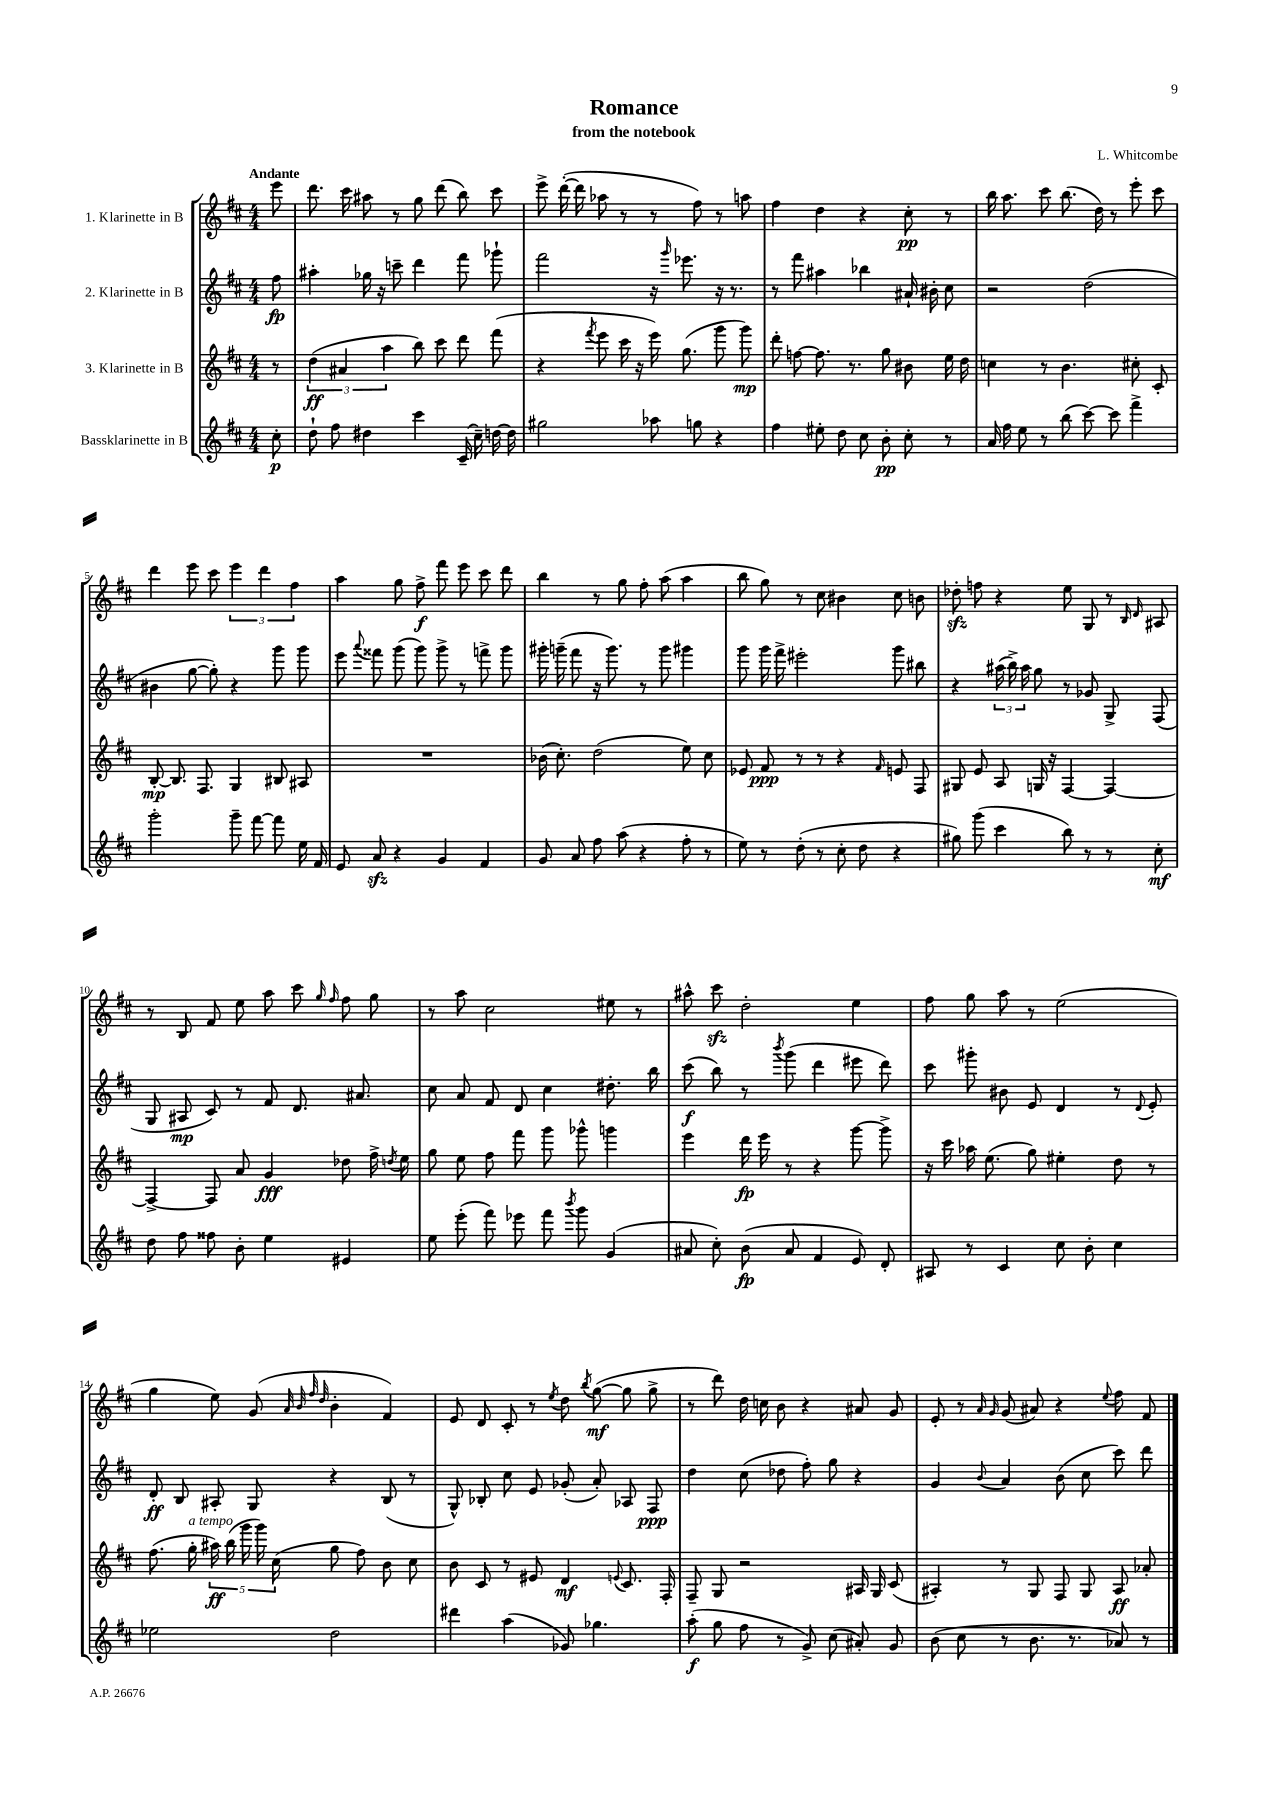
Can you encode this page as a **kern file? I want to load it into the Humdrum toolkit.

**kern	**kern	**kern	**kern
*staff4	*staff3	*staff2	*staff1
*clefG2	*clefG2	*clefG2	*clefG2
*k[f#c#]	*k[f#c#]	*k[f#c#]	*k[f#c#]
*M4/4	*M4/4	*M4/4	*M4/4
8cc#'	8r	8ff#	8eee
=	=	=	=
8dd`	(6dd	4aa#'	8.ddd
8ff#	.	.	.
.	6a#	.	.
.	.	.	16ccc#
4dd#	.	16gg-	8aa#
.	.	16r	.
.	6aa	.	.
.	.	8ccc~	8r
4ccc#	8bb)	4ddd	8gg
.	8ccc#	.	(8ddd
(16c#~	8ddd	8fff#	8bb)
16cc#~)	.	.	.
[16dd	(8fff#	8ggg-`	8ccc#
16dd]	.	.	.
=	=	=	=
2gg#	4r	2fff#	8eee^
.	.	.	([16ddd'
.	.	.	16ddd]
.	8qfff#	.	.
.	8eee	.	8aa-
.	16ccc#	.	8r
.	16r	.	.
8aa-	16eee)	16r	8r
.	.	16qqggg	.
.	(8.gg	8.eee-	.
8gg	.	.	8ff#)
4r	8ggg	16r	8r
.	.	8.r	.
.	8ggg)	.	8aa
=	=	=	=
4ff#	8ddd'	8r	4ff#
.	[8ff	8fff#	.
8ee#'	8.ff]	4aa#	4dd
8dd	.	.	.
.	8.r	.	.
8cc#	.	4bb-	4r
8b'	8gg	.	.
8cc#'	8b#	16a#`	8cc#'
.	.	16b#'	.
8r	16ee	8cc#	8r
.	16dd	.	.
=	=	=	=
16a	4cc	2r	16bb
16ff#	.	.	8.aa
8ee	.	.	.
8r	8r	.	8ccc#
(8bb	4.b	.	(8.bb
[8ccc#)	.	(2dd	.
.	.	.	16dd)
8ccc#]	.	.	8r
4fff#^	8cc#'	.	8eee'
.	8c#'	.	8ccc#
=	=	=	=
2ggg'	[8B'	4b#	4ddd
.	8.B]	.	.
.	.	[8gg	8eee
.	8.F#	.	.
.	.	8gg'])	8ccc#
8ggg~	4G	4r	6eee
[8fff#	.	.	.
.	.	.	6ddd
8fff#]	8B#	8ggg	.
.	.	.	6ff#
16ee	8A#	8ggg	.
16f#	.	.	.
=	=	=	=
8e	1r	8eee	4aa
.	.	8qqaaa	.
8a	.	8fff##	.
4r	.	(8ggg	8gg
.	.	8ggg)	8ff#^
4g	.	8ggg^	8fff#
.	.	8r	8eee
4f#	.	8fff^	8ccc#
.	.	8ggg	8ddd
=	=	=	=
8g	(16b-	16ggg#'	4bb
.	8.cc#')	(16ggg~	.
8a	.	8fff#	.
8ff#	(2dd	16r	8r
.	.	8.ggg)	.
(8aa	.	.	8gg
4r	.	8r	8ff#'
.	.	8ggg	(8aa
8ff#'	8ee)	4ggg#	4aa
8r	8cc#	.	.
=	=	=	=
8ee)	8e-	8ggg	8bb
8r	8f#	16ggg	8gg)
.	.	16fff#^	.
(8dd'	8r	2eee#'	8r
8r	8r	.	8cc#
8cc#'	4r	.	4b#
8dd	.	.	.
.	16qqf#	.	.
4r	8e	8ggg	8cc#
.	8F#	8bb#	8b
=	=	=	=
8gg#)	8G#	4r	8dd-'
(8ggg	8e	.	8ff
4ccc#	8A	(24aa#	4r
.	.	24bb^)	.
.	.	24aa#	.
.	16G	8gg	.
.	16r	.	.
8bb)	[4F#	8r	8ee
8r	.	8g-	8G
8r	4F#_	8G^	8r
.	.	.	16qqB
.	.	.	16qqd
8cc#'	.	(8F#	8A#
=	=	=	=
8dd	4F#^_	8G	8r
8ff#	.	8A#	8B
8ff##	8F#]	8c#)	8f#
8b'	8a	8r	8ee
4ee	4g	8f#	8aa
.	.	8.d	8ccc#
.	.	.	16qqgg
.	.	.	16qqff#
4e#	8dd-	.	8ff#
.	.	8.a#	.
.	16ff#^	.	8gg
.	8qdd	.	.
.	16ee	.	.
=	=	=	=
8ee	8gg	8cc#	8r
(8eee'	8ee	8a	8aa
8fff#)	8ff#	8f#	2cc#
8eee-	8fff#	8d	.
8fff#	8ggg	4cc#	.
8qbbb	.	.	.
8ggg	8ggg-^^	.	.
(4g	4ggg	8.dd#'	8ee#
.	.	.	8r
.	.	16bb	.
=	=	=	=
8a#	4eee	(8ccc#	8aa#^^
8cc#')	.	8bb)	8ccc#
(8b	16ddd	8r	2dd'
.	16eee	.	.
.	.	8qbbb	.
8a#	8r	(8ggg	.
4f#	4r	4ddd	.
8e)	[8ggg	8eee#	4ee
8d'	8ggg^]	8ddd)	.
=	=	=	=
8A#	16r	8ccc#	8ff#
.	16ccc#	.	.
8r	16aa-	8ggg#'	8gg
.	(8.ee	.	.
4c#	.	8b#	8aa
.	8gg)	8e	8r
8cc#	4ee#'	4d	(2ee
8b'	.	.	.
4cc#	8dd	8r	.
.	.	8qqd	.
.	8r	8e'	.
=	=	=	=
2ee-	(8.ff#	8d'	4gg
.	.	8B	.
.	16gg'	.	.
.	20aa#)	8A#'	8ee)
.	(20bb	.	.
.	20ggg	.	.
.	.	8G	(8g
.	20ggg)	.	.
.	(20cc#	.	.
.	.	.	32qqa
.	.	.	32qqb
.	.	.	32qqff#
.	.	.	32qqdd
2dd	8gg	4r	4b'
.	8ff#)	.	.
.	8b	(8B	4f#)
.	8cc#	8r	.
=	=	=	=
4ddd#	8b	8G^^)	8e
.	8c#	8B-'	8d
(4aa	8r	8cc#	8c#'
.	8e#	8e	8r
.	.	.	8qee
8g-)	4d	(8g-'	8dd
.	.	.	8qbb
4.gg-	.	8a')	([8gg
.	8qqe	.	.
.	8.c#	8A-	8gg]
.	.	8F#	8gg^
.	16F#'	.	.
=	=	=	=
(8aa'	8F#~	4dd	8r
8gg	8G	.	8ddd)
8ff#	2r	(8cc#	16dd
.	.	.	16cc
8r	.	8dd-	8b
8g^)	.	8ff#')	4r
(8cc#	.	8gg	.
8a#')	16A#	4r	8a#
.	16G	.	.
8g	(8c#	.	8g
=	=	=	=
(8b	4A#')	4g	8e'
8cc#	.	.	8r
.	.	.	16qqa
.	.	8qqb	16qqg
8r	8r	4a	(8g
8.b	8G	.	8a#)
.	8F#	(8b	4r
8.r	.	.	.
.	8G	8cc#	.
.	.	.	8qqee
8a-)	8A#	8ccc#)	8ff#
8r	8a-'	8ddd	8f#
==	==	==	==
*-	*-	*-	*-
